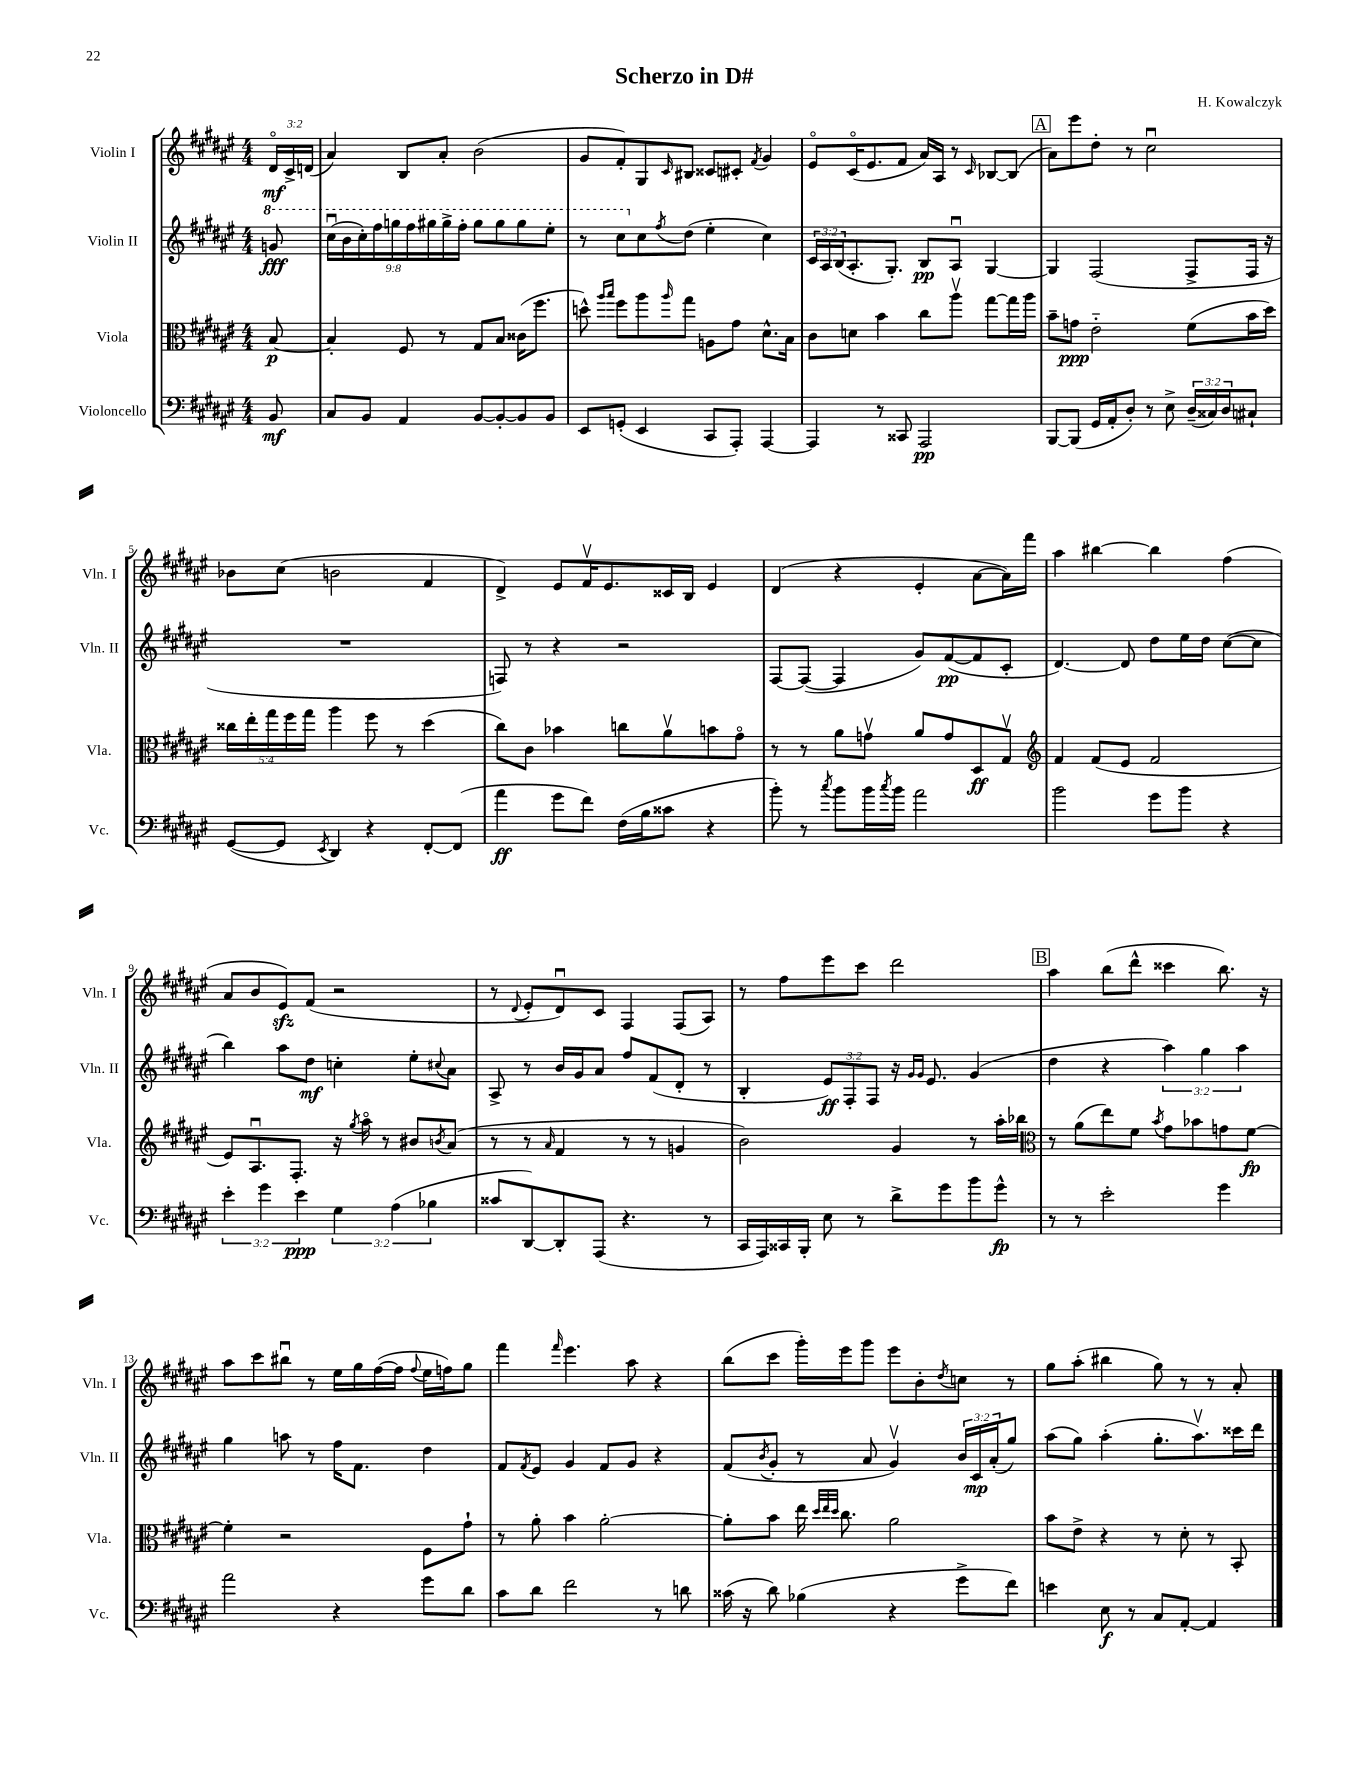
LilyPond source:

\header { title = "Scherzo in D#" composer = "H. Kowalczyk" }
<<
\new StaffGroup <<
\new Staff = "s0" \with { instrumentName = "Violin I" shortInstrumentName = "Vln. I" } {
    \clef treble \key fis \major \numericTimeSignature \time 4/4 \override Staff.TupletNumber.text = #tuplet-number::calc-fraction-text \partial 8
    \tuplet 3/2 { dis'16\flageolet\mf cis'16-> d'16( } |
    ais'4) b8 ais'8-. b'2( |
    gis'8 fis'8-.) gis8 \grace { cis'16 } bis8 cisis'8 cis'8-. \acciaccatura { fis'8 } gis'4 |
    eis'8\flageolet cis'16\flageolet( eis'8. fis'8 ais'16) ais16 r8 \grace { cis'16 } bes8~ bes8( |
    \mark \markup { \box "A" } ais'8) eis'''8 dis''8-. r8 cis''2\downbow |
    bes'8 cis''8( b'2 fis'4 |
    dis'4->) eis'8 fis'16\upbow eis'8. cisis'16 b16 eis'4 |
    dis'4( r4 eis'4-. ais'8~ ais'16) fis'''16 |
    ais''4 bis''4~ bis''4 fis''4( |
    ais'8 b'8 eis'8\sfz) fis'8( r2 |
    r8 \appoggiatura { dis'8 } eis'8-. dis'8\downbow) cis'8 fis4 fis8( ais8) |
    r8 fis''8 eis'''8 cis'''8 dis'''2 |
    \mark \markup { \box "B" } ais''4 b''8( dis'''8-^ cisis'''4 b''8.) r16 |
    ais''8 cis'''8 bis''8\downbow r8 eis''16 gis''16 fis''16~( fis''16 \appoggiatura { fis''8 } eis''16 f''16) gis''8 |
    fis'''4 \grace { fis'''16 } eis'''4. ais''8 r4 |
    b''8( cis'''8 gis'''16-.) eis'''16 gis'''8 eis'''8 b'8-. \acciaccatura { dis''8 } c''8 r8 |
    gis''8 ais''8-.( bis''4 gis''8) r8 r8 ais'8-. \bar "|." |
}
\new Staff = "s1" \with { instrumentName = "Violin II" shortInstrumentName = "Vln. II" } {
    \clef treble \key fis \major \numericTimeSignature \time 4/4 \override Staff.TupletNumber.text = #tuplet-number::calc-fraction-text \partial 8
    \ottava #1 g''8\fff |
    \tuplet 9/8 { cis'''16\downbow( b''16 cis'''16-.) fis'''16 g'''16 fis'''16 gis'''16 gis'''16-> fis'''16-. } gis'''8 gis'''8 gis'''8 eis'''8-. |
    r8 cis'''8 \ottava #0 cis''8 \acciaccatura { fis''8 } dis''8( eis''4-. cis''4) |
    \tuplet 3/2 { cis'16 ais16 b16( } ais8.-. gis8.-.) b8\pp ais8\downbow gis4~ |
    \mark \markup { \box "A" } gis4 fis2( fis8-> fis16 r16 |
    R1 |
    f8) r8 r4 r2 |
    fis8~ fis8~( fis4 gis'8) fis'8~\pp( fis'8 cis'8-. |
    dis'4.~) dis'8 dis''8 eis''16 dis''16 cis''8~( cis''8 |
    b''4) ais''8 dis''8\mf c''4-. eis''8-. \appoggiatura { cis''8 } ais'8 |
    ais8-> r8 b'16 gis'16 ais'8 fis''8 fis'8( dis'8-. r8 |
    b4-. \tuplet 3/2 { eis'8\ff) fis8-. fis8 } r16 \grace { gis'16 gis'16 } eis'8. gis'4( |
    \mark \markup { \box "B" } dis''4 r4 \tuplet 3/2 { ais''4) gis''4 ais''4 } |
    gis''4 a''8 r8 fis''16 fis'8. dis''4 |
    fis'8 \acciaccatura { fis'8 } eis'8 gis'4 fis'8 gis'8 r4 |
    fis'8( \acciaccatura { b'8 } gis'8-. r8 ais'8 gis'4\upbow) \tuplet 3/2 { b'16 cis'16\mp ais'16-.( } gis''8) |
    ais''8( gis''8) ais''4-.( gis''8.-. ais''8.\upbow) cisis'''16 dis'''16 \bar "|." |
}
\new Staff = "s2" \with { instrumentName = "Viola" shortInstrumentName = "Vla." } {
    \clef alto \key fis \major \numericTimeSignature \time 4/4 \override Staff.TupletNumber.text = #tuplet-number::calc-fraction-text \partial 8
    b8~\p |
    b4-. fis8 r8 gis8 b8 cisis'16( fis''8. |
    d''8-^) \grace { ais''16 b''16 } fis''8 ais''8 \grace { ais''16 } gis''8 a8 gis'8 dis'8.-^ b16 |
    cis'8 d'8 b'4 cis''8 ais''8\upbow gis''8~ gis''16 ais''16 |
    \mark \markup { \box "A" } b'8-- g'8\ppp eis'2-_ fis'8( b'16 dis''16) |
    \tuplet 5/4 { cisis''16 eis''16-. gis''16 fis''16 gis''16 } ais''4 fis''8 r8 dis''4( |
    cis''8) cis'8 bes'4 c''8 ais'8\upbow b'8 gis'8\flageolet |
    r8 r8 ais'8 g'8\upbow ais'8 g'8 dis8\ff gis8\upbow |
    \clef treble fis'4 fis'8( eis'8 fis'2 |
    eis'8) ais8.\downbow fis8.-. r16 \acciaccatura { gis''8 } ais''16\flageolet r8 bis'8 \acciaccatura { b'8 } ais'8( |
    r8 r8 \grace { ais'16 } fis'4 r8 r8 g'4 |
    b'2) gis'4 r8 ais''16-. bes''16 |
    \mark \markup { \box "B" } \clef alto r8 ais'8( eis''8) fis'8 \acciaccatura { b'8 } gis'8 bes'8 g'8 fis'8~\fp |
    fis'4-. r2 fis8 gis'8-! |
    r8 ais'8-. b'4 ais'2~-. |
    ais'8-. b'8 eis''16 \grace { dis''32 eis''32 dis''32 } cis''8. ais'2 |
    b'8 eis'8-> r4 r8 dis'8-. r8 b,8-. \bar "|." |
}
\new Staff = "s3" \with { instrumentName = "Violoncello" shortInstrumentName = "Vc." } {
    \clef bass \key fis \major \numericTimeSignature \time 4/4 \override Staff.TupletNumber.text = #tuplet-number::calc-fraction-text \partial 8
    b,8\mf |
    cis8 b,8 ais,4 b,8~ b,8~-. b,8 b,8 |
    eis,8 g,8-.( eis,4 cis,8 ais,,8-.) ais,,4~ |
    ais,,4 r8 cisis,8 ais,,2\pp |
    \mark \markup { \box "A" } b,,8~ b,,8( gis,16 ais,16-. dis8-.) r8 eis8-> \tuplet 3/2 { dis16--( cisis16) dis16 } cis8-! |
    gis,8~( gis,8 \acciaccatura { eis,8 } dis,4) r4 fis,8~-. fis,8( |
    ais'4\ff gis'8 fis'8) fis16( b16 cisis'8 r4 |
    b'8-.) r8 \acciaccatura { cis''8 } b'8 b'16 \acciaccatura { cis''8 } b'16 ais'2 |
    b'2 gis'8 b'8 r4 |
    \tuplet 3/2 { eis'4-. gis'4 eis'4\ppp } \tuplet 3/2 { gis4 ais4( bes4 } |
    cisis'8 dis,8~) dis,8-. ais,,8( r4. r8 |
    cis,16 ais,,16) cisis,16 b,,16-. eis8 r8 dis'8-> gis'8 b'8 gis'8-^\fp |
    \mark \markup { \box "B" } r8 r8 eis'2-. gis'4 |
    ais'2 r4 gis'8 dis'8 |
    cis'8 dis'8 fis'2 r8 d'8 |
    cisis'16( r16 dis'8) bes4( r4 gis'8-> fis'8) |
    e'4 eis8\f r8 cis8 ais,8~-. ais,4 \bar "|." |
}
>>
>>
